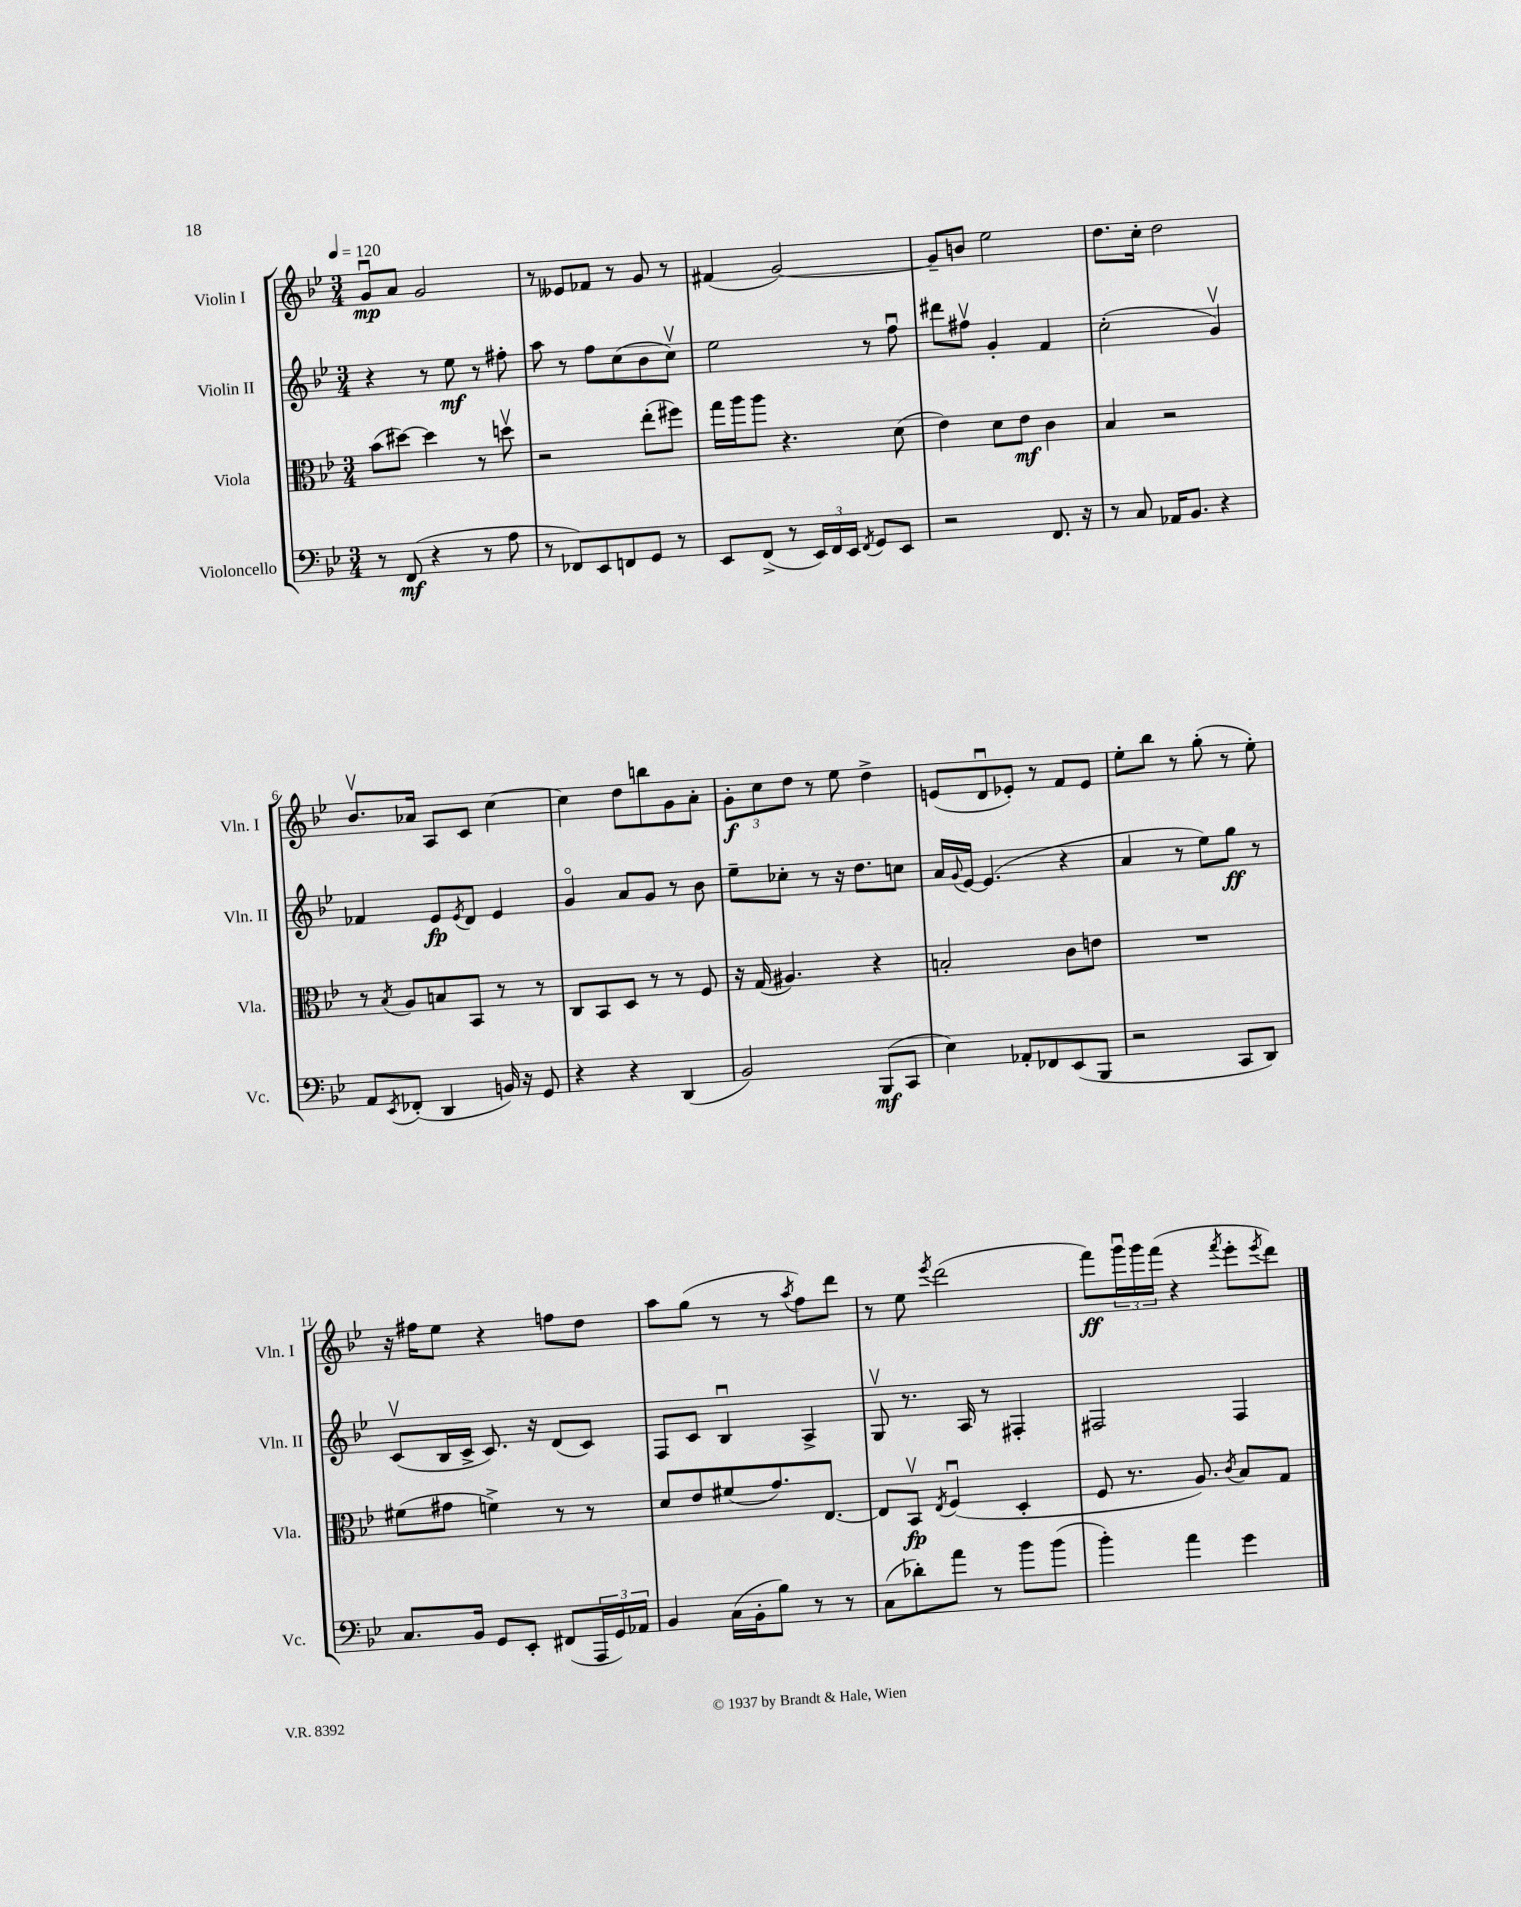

**kern	**dynam	**kern	**dynam	**kern	**dynam	**kern	**dynam
*part4	*part4	*part3	*part3	*part2	*part2	*part1	*part1
*staff4	*staff4	*staff3	*staff3	*staff2	*staff2	*staff1	*staff1
*I"Violoncello	*	*I"Viola	*	*I"Violin II	*	*I"Violin I	*
*I'Vc.	*	*I'Vla.	*	*I'Vln. II	*	*I'Vln. I	*
*clefF4	*	*clefC3	*	*clefG2	*	*clefG2	*
*k[b-e-]	*	*k[b-e-]	*	*k[b-e-]	*	*k[b-e-]	*
*M3/4	*	*M3/4	*	*M3/4	*	*M3/4	*
*MM120	*	*MM120	*	*MM120	*	*MM120	*
=1	=1	=1	=1	=1	=1	=1	=1
8r	.	(8b-\L	.	4r	.	8gu/L	mp
(8FF/	mf	[8dd#X\J)	.	.	.	8a/J	.
4r	.	4dd#\]	.	8r	.	2g/	.
.	.	.	.	8ee-\	mf	.	.
8r	.	8r	.	8r	.	.	.
8A\	.	8ddnv\	.	8ff#X'\	.	.	.
=2	=2	=2	=2	=2	=2	=2	=2
8r	.	2r	.	8aa\	.	8r	.
8FF-X/L)	.	.	.	8r	.	8e--X/L	.
8EE-/	.	.	.	8ff\L	.	8f-X/J	.
8FFn/	.	.	.	(8cc\	.	8r	.
8GG/J	.	(8ee-'\L	.	8b-\	.	8g/	.
8r	.	8ff#X\J)	.	8ccv\J)	.	8r	.
=3	=3	=3	=3	=3	=3	=3	=3
8EE-/L	.	16gg\LL	.	2ee-\	.	(4f#X/	.
.	.	16aa\J	.	.	.	.	.
(8FF^/J	.	8aa\J	.	.	.	.	.
8r	.	4.r	.	.	.	[2g/)	.
24EE-/LL)	.	.	.	.	.	.	.
24FF/	.	.	.	.	.	.	.
24EE-/JJ	.	.	.	.	.	.	.
8qFF/	.	.	.	.	.	.	.
8GG/L	.	.	.	8r	.	.	.
8EE-/J	.	(8d\	.	8ffu\	.	.	.
=4	=4	=4	=4	=4	=4	=4	=4
2r	.	4e-\)	.	8ddd#X\L	.	8g~/L]	.
.	.	.	.	8ff#Xv\J	.	8bn/J	.
.	.	8d\L	.	4g'/	.	2ee-\	.
.	.	8e-\J	mf	.	.	.	.
8.FF/	.	4c\	.	4f/	.	.	.
16r	.	.	.	.	.	.	.
=5	=5	=5	=5	=5	=5	=5	=5
8r	.	4B-/	.	(2cc'\	.	8.dd\L	.
8C/	.	.	.	.	.	.	.
.	.	.	.	.	.	16cc'\Jk	.
16AA-X/KL	.	2r	.	.	.	2dd\	.
8.BB-/J	.	.	.	.	.	.	.
4r	.	.	.	4gv/)	.	.	.
!!LO:LB:g=z
=6	=6	=6	=6	=6	=6	=6	=6
8AA/L	.	8r	.	4f-X/	.	8.b-v/L	.
8qEE-/	.	8qB-/	.	.	.	.	.
(8FF-X'/J	.	8A/L	.	.	.	.	.
.	.	.	.	.	.	16a-X/Jk	.
4DD/	.	8Bn/	.	8e-/L	fp	8A/L	.
.	.	.	.	8qe-/	.	.	.
.	.	8BB-/J	.	8d/J	.	8c/J	.
16BBn/)	.	8r	.	4e-/	.	[4cc\	.
16r	.	.	.	.	.	.	.
8GG/	.	8r	.	.	.	.	.
=7	=7	=7	=7	=7	=7	=7	=7
4r	.	8C/L	.	4g/	.	4cc\]	.
.	.	8BB-/	.	.	.	.	.
4r	.	8D/J	.	8a/L	.	8dd\L	.
.	.	8r	.	8g/J	.	8bbn\	.
(4DD/	.	8r	.	8r	.	8g\	.
.	.	8F/	.	8b-\	.	8a'\J	.
=8	=8	=8	=8	=8	=8	=8	=8
2BB-/)	.	16r	.	8ee-~\L	.	12g'\L	f
.	.	(16G/	.	.	.	.	.
.	.	.	.	.	.	12cc\	.
.	.	4.A#X/)	.	8cc-X'\J	.	.	.
.	.	.	.	.	.	12dd\J	.
.	.	.	.	8r	.	8r	.
.	.	.	.	16r	.	8ee-\	.
.	.	.	.	8.dd\L	.	.	.
(8BBB-/L	mf	4r	.	.	.	4dd^\	.
8CC/J	.	.	.	8ccn\J	.	.	.
=9	=9	=9	=9	=9	=9	=9	=9
4E-\)	.	2Bn'/	.	16a/LL	.	(8en/L	.
.	.	.	.	8qqg/	.	.	.
.	.	.	.	[16e-/JJ	.	.	.
.	.	.	.	(4.e-/]	.	8du/	.
8AA-X'/L	.	.	.	.	.	8e-X'/J)	.
8FF-X/	.	.	.	.	.	8r	.
(8EE-/	.	8c\L	.	4r	.	8f/L	.
8BBB-/J	.	8en\J	.	.	.	8e-/J	.
=10	=10	=10	=10	=10	=10	=10	=10
2r	.	2.r	.	4a/	.	8ee-'\L	.
.	.	.	.	.	.	8bb-\J	.
.	.	.	.	8r	.	8r	.
.	.	.	.	8ee-\L)	.	(8gg'\	.
8CC/L	.	.	.	8gg\J	ff	8r	.
8DD/J)	.	.	.	8r	.	8ee-'\)	.
!!LO:LB:g=z
=11	=11	=11	=11	=11	=11	=11	=11
8.C/L	.	(8f#X\L	.	(8cv/L	.	16r	.
.	.	.	.	.	.	16ff#X\KL	.
.	.	8g#X\J	.	16B-/L	.	8ee-\J	.
16BB-/Jk	.	.	.	16c^/JJ	.	.	.
8GG/L	.	4fn^\)	.	8.c/)	.	4r	.
8EE-'/J	.	.	.	.	.	.	.
.	.	.	.	16r	.	.	.
(8FF#X/L	.	8r	.	(8d/L	.	8ffn\L	.
24AAA/L	.	8r	.	8c/J)	.	8dd\J	.
24GG/)	.	.	.	.	.	.	.
24AA-X/JJ	.	.	.	.	.	.	.
=12	=12	=12	=12	=12	=12	=12	=12
4BB-/	.	8d/L	.	8F/L	.	8aa\L	.
.	.	8e-/	.	8c/J	.	(8gg\J	.
(16C\LL	.	(8f#X/	.	4B-u/	.	8r	.
16BB-'\J	.	.	.	.	.	.	.
8B-\J)	.	8.g/)	.	.	.	8r	.
.	.	.	.	.	.	8qaa/	.
8r	.	.	.	4A^/	.	8ff\L)	.
.	.	[8.E-/J	.	.	.	.	.
8r	.	.	.	.	.	8ddd\J	.
=13	=13	=13	=13	=13	=13	=13	=13
(8C\L	.	8E-/L]	.	8Gv/	.	8r	.
8d-X'\)	.	8BB-v/J	fp	8.r	.	8ee-\	.
.	.	8qE-/	.	.	.	8qeee-/	.
8a\J	.	(4Fu/	.	.	.	(2ddd\	.
.	.	.	.	16A/	.	.	.
8r	.	.	.	8r	.	.	.
8b-\L	.	4D'/	.	4F#X'/	.	.	.
(8b-\J	.	.	.	.	.	.	.
=14	=14	=14	=14	=14	=14	=14	=14
4b-'\)	.	8F/	.	2F#X/	.	8fff\L)	ff
.	.	8.r	.	.	.	24gggu\L	.
.	.	.	.	.	.	24ggg\	.
.	.	.	.	.	.	(24fff\JJ	.
4a\	.	.	.	.	.	4r	.
.	.	8.A/)	.	.	.	.	.
.	.	8qc/	.	.	.	8qfff/	.
4g\	.	8B-/L	.	4F#/	.	8eee-'\L	.
.	.	.	.	.	.	8qeee-/	.
.	.	8G/J	.	.	.	8ddd\J)	.
==	==	==	==	==	==	==	==
*-	*-	*-	*-	*-	*-	*-	*-
